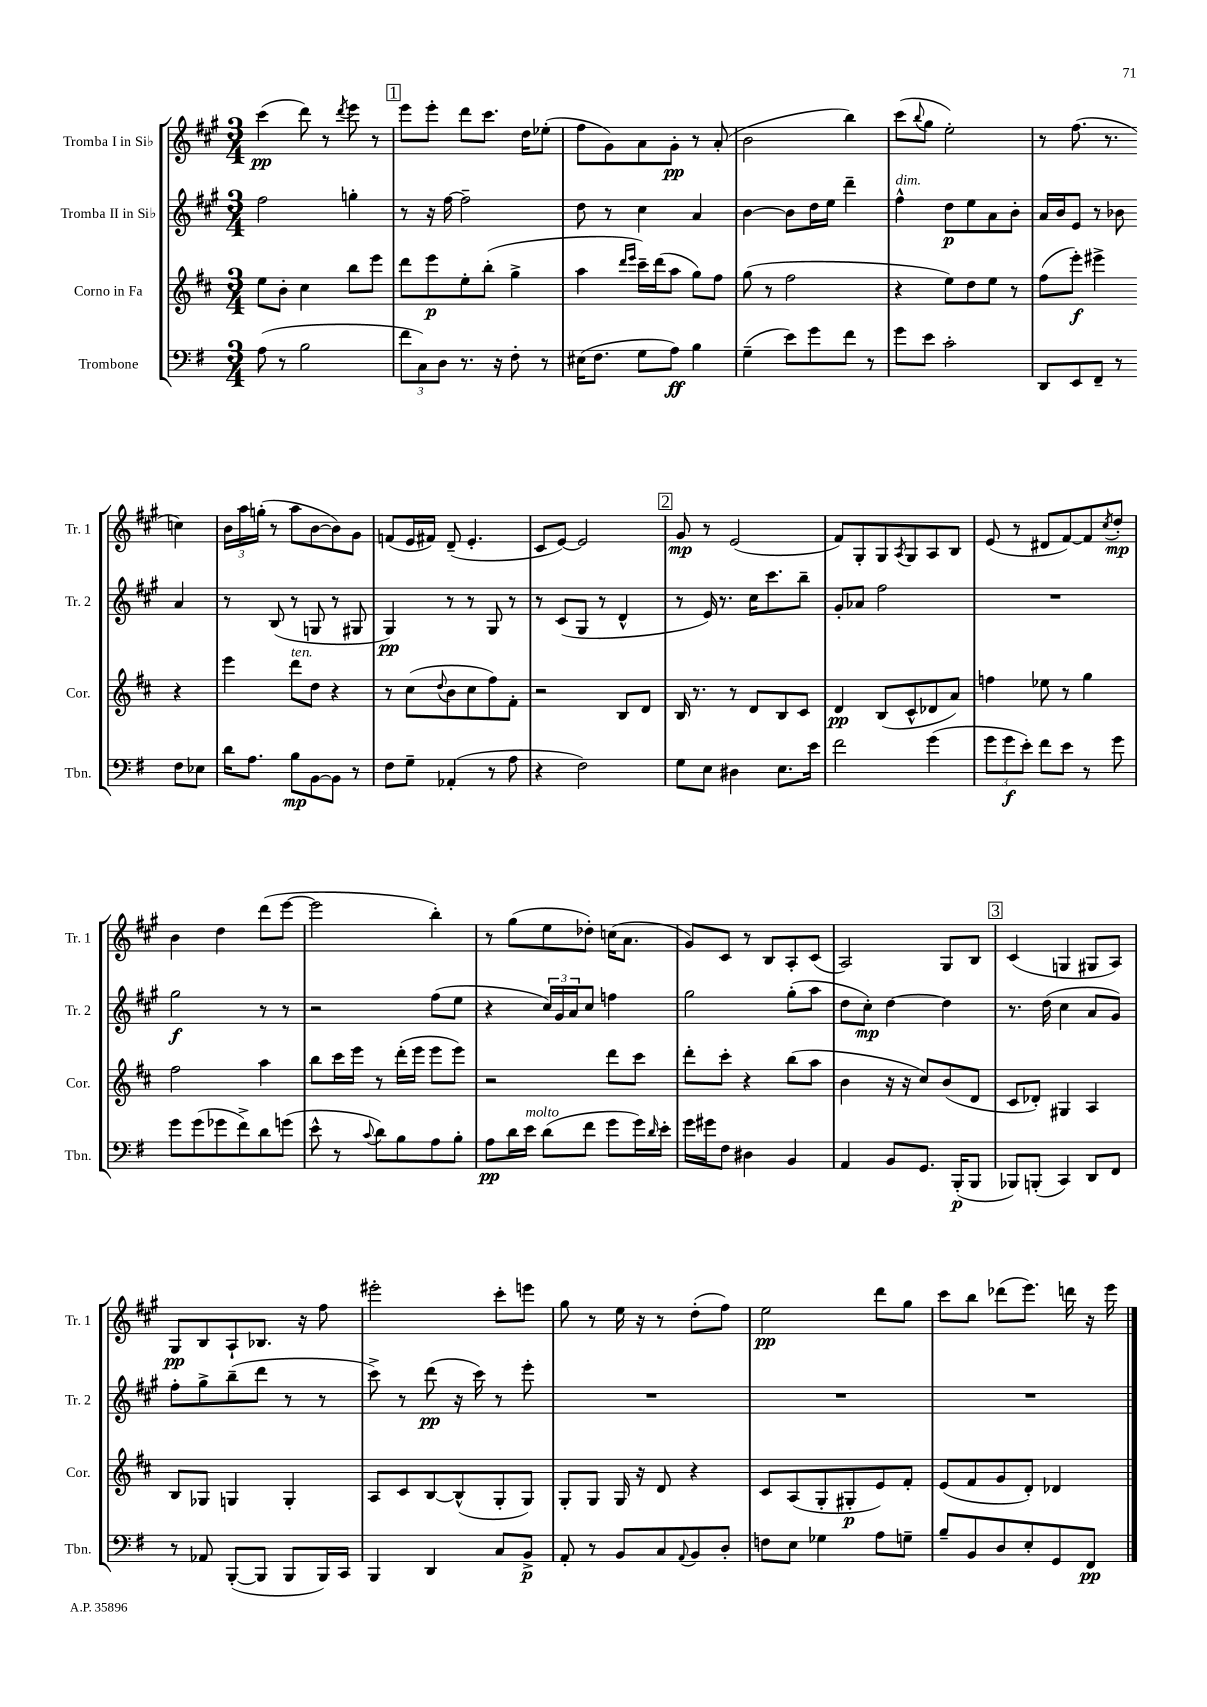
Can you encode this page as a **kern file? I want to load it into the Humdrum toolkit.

**kern	**dynam	**kern	**dynam	**kern	**dynam	**kern	**dynam
*part4	*part4	*part3	*part3	*part2	*part2	*part1	*part1
*staff4	*staff4	*staff3	*staff3	*staff2	*staff2	*staff1	*staff1
*I"Trombone	*	*I"Corno in Fa	*	*I"Tromba II in Si♭	*	*I"Tromba I in Si♭	*
*I'Tbn.	*	*I'Cor.	*	*I'Tr. 2	*	*I'Tr. 1	*
*clefF4	*	*clefG2	*	*clefG2	*	*clefG2	*
*k[f#]	*	*k[f#c#]	*	*k[f#c#g#]	*	*k[f#c#g#]	*
*M3/4	*	*M3/4	*	*M3/4	*	*M3/4	*
=3	=3	=3	=3	=3	=3	=3	=3
(8A\	.	8ee\L	.	2ff#\	.	(4ccc#\	pp
8r	.	8b'\J	.	.	.	.	.
2B\	.	4cc#\	.	.	.	8ddd\)	.
.	.	.	.	.	.	8r	.
.	.	.	.	.	.	8qddd/	.
.	.	8bb\L	.	4ggn'\	.	8eee\	.
.	.	8eee\J	.	.	.	8r	.
!!LO:REH:place=s1:t=1
=4	=4	=4	=4	=4	=4	=4	=4
12f#\L	.	8ddd\L	.	8r	.	8eee\L	.
12C\)	.	.	.	.	.	.	.
.	.	8eee\	p	16r	.	8eee'\J	.
12D\J	.	.	.	.	.	.	.
.	.	.	.	[16ff#\	.	.	.
8.r	.	8ee'\	.	2ff#~\]	.	8ddd\L	.
.	.	(8bb'\J	.	.	.	8.ccc#\J	.
16r	.	.	.	.	.	.	.
8F#'\	.	4gg^\	.	.	.	.	.
.	.	.	.	.	.	16dd\KL	.
8r	.	.	.	.	.	(8ee-X'\J	.
=5	=5	=5	=5	=5	=5	=5	=5
(16E#X\KL	.	4aa\	.	8dd\	.	8ff#\L	.
8.F#\J	.	.	.	.	.	.	.
.	.	.	.	8r	.	8g#\)	.
.	.	16qqddd/LL	.	.	.	.	.
.	.	16qqeee/JJ	.	.	.	.	.
8G\L	.	16ccc#~\LL)	.	4cc#\	.	8a\	.
.	.	(16ddd\J	.	.	.	.	.
8A\J)	ff	8aa\J	.	.	.	8g#'\J	pp
4B\	.	8gg\L)	.	4a/	.	8r	.
.	.	8ff#\J	.	.	.	(8a'/	.
=6	=6	=6	=6	=6	=6	=6	=6
(4G~\	.	(8gg\	.	[4b\	.	2b\	.
.	.	8r	.	.	.	.	.
8e\L)	.	2ff#\	.	8b\L]	.	.	.
8g\	.	.	.	16dd\L	.	.	.
.	.	.	.	16ee\JJ	.	.	.
8f#\J	.	.	.	4ddd~\	.	4bb\)	.
8r	.	.	.	.	.	.	.
=7	=7	=7	=7	=7	=7	=7	=7
!	!	!	!	!LO:TX:a:i:t=dim.	!	!	!
8g\L	.	4r	.	4ff#^^\	.	(8ccc#\L	.
.	.	.	.	.	.	8qqbb/	.
8e\J	.	.	.	.	.	8gg#\J	.
2c'\	.	8ee\L)	.	8dd\L	p	2ee'\)	.
.	.	8dd\	.	8ee\	.	.	.
.	.	8ee\J	.	8a\	.	.	.
.	.	8r	.	8b'\J	.	.	.
=8	=8	=8	=8	=8	=8	=8	=8
8DD/L	.	(8ff#\L	.	16a/LL	.	8r	.
.	.	.	.	16b/J	.	.	.
8EE/	.	8eee'\J)	f	8e/J	.	(8.ff#\	.
8FF#~/J	.	4eee#X^\	.	8r	.	.	.
.	.	.	.	.	.	8.r	.
8r	.	.	.	8b-X\	.	.	.
8F#\L	.	4r	.	4a/	.	4ccn\)	.
8E-X\J	.	.	.	.	.	.	.
!!LO:LB:g=z
=9	=9	=9	=9	=9	=9	=9	=9
16d\KL	.	4eee\	.	8r	.	24b\LL	.
.	.	.	.	.	.	24aa\	.
8.A\J	.	.	.	.	.	.	.
.	.	.	.	.	.	(24ggn'\JJ	.
.	.	.	.	(8B/	.	8r	.
!	!	!LO:TX:a:i:t=ten.	!	!	!	!	!
8B\L	mp	8ddd\L	.	8r	.	8aa\L	.
[8BB\	.	8dd\J	.	8Gn/	.	[8b\	.
8BB\J]	.	4r	.	8r	.	8b\])	.
8r	.	.	.	8G#X/	.	8g#\J	.
=10	=10	=10	=10	=10	=10	=10	=10
8F#\L	.	8r	.	4G#/)	pp	(8fn/L	.
8G~\J	.	(8cc#\L	.	.	.	16e/L	.
.	.	.	.	.	.	16f#X/JJ)	.
.	.	8qqdd/	.	.	.	.	.
(4AA-X'/	.	8b\	.	8r	.	(8d~/	.
.	.	8cc#\	.	8r	.	4.e'/	.
8r	.	8ff#\)	.	8G#/	.	.	.
8A\	.	8f#'\J	.	8r	.	.	.
=11	=11	=11	=11	=11	=11	=11	=11
4r	.	2r	.	8r	.	8c#/L	.
.	.	.	.	(8c#/L	.	[8e/J)	.
2F#\)	.	.	.	8G#/J	.	2e/]	.
.	.	.	.	8r	.	.	.
.	.	8B/L	.	4d^^/	.	.	.
.	.	8d/J	.	.	.	.	.
!!LO:REH:place=s1:t=2
=12	=12	=12	=12	=12	=12	=12	=12
8G\L	.	16B/	.	8r	.	8g#/	mp
.	.	8.r	.	.	.	.	.
8E\J	.	.	.	16e/)	.	8r	.
.	.	.	.	8.r	.	.	.
4D#X\	.	8r	.	.	.	(2e/	.
.	.	8d/L	.	16cc#\KL	.	.	.
.	.	.	.	8.ccc#\	.	.	.
8.E\L	.	8B/	.	.	.	.	.
.	.	8c#/J	.	8bb~\J	.	.	.
16e\Jk	.	.	.	.	.	.	.
=13	=13	=13	=13	=13	=13	=13	=13
2f#\	.	4d/	pp	8g#'/L	.	8f#/L)	.
.	.	.	.	8a-X/J	.	8G#'/	.
.	.	(8B/L	.	2ff#\	.	8G#/	.
.	.	.	.	.	.	8qA/	.
.	.	8c#^^/	.	.	.	8G#/	.
(4g\	.	8d-X/	.	.	.	8A/	.
.	.	8a/J)	.	.	.	8B/J	.
=14	=14	=14	=14	=14	=14	=14	=14
12g\L	.	4ffn\	.	2.r	.	(8e/	.
12g\	f	.	.	.	.	.	.
.	.	.	.	.	.	8r	.
12e'\J)	.	.	.	.	.	.	.
8f#\L	.	8ee-X\	.	.	.	8d#X/L	.
8e\J	.	8r	.	.	.	[8f#/)	.
8r	.	4gg\	.	.	.	8f#/]	.
.	.	.	.	.	.	8qcc#/	.
8g\	.	.	.	.	.	8dd'/J	mp
!!LO:LB:g=z
=15	=15	=15	=15	=15	=15	=15	=15
8g\L	.	2ff#\	.	2gg#\	f	4b\	.
(8g\	.	.	.	.	.	.	.
8g-X\	.	.	.	.	.	4dd\	.
8f#^\)	.	.	.	.	.	.	.
8d\	.	4aa\	.	8r	.	(8ddd\L	.
(8gn\J	.	.	.	8r	.	[8eee\J	.
=16	=16	=16	=16	=16	=16	=16	=16
8e^^\	.	8bb\L	.	2r	.	2eee\]	.
8r	.	16ccc#\L	.	.	.	.	.
.	.	16eee\JJ	.	.	.	.	.
8qqc/	.	.	.	.	.	.	.
8d\L)	.	8r	.	.	.	.	.
8B\	.	(16ddd'\LL	.	.	.	.	.
.	.	16eee\JJ	.	.	.	.	.
8A\	.	8eee\L	.	(8ff#\L	.	4bb'\)	.
8B'\J	.	8eee\J)	.	8ee\J	.	.	.
=17	=17	=17	=17	=17	=17	=17	=17
8A\L	pp	2r	.	4r	.	8r	.
16d\L	.	.	.	.	.	(8gg#\L	.
!LO:TX:a:i:t=molto	!	!	!	!	!	!	!
16e\JJ	.	.	.	.	.	.	.
(8d\L	.	.	.	24cc#/LL)	.	8ee\	.
.	.	.	.	24g#/	.	.	.
.	.	.	.	24a/J	.	.	.
8f#\J	.	.	.	8cc#/J	.	8dd-X'\J)	.
8g\L	.	8ddd\L	.	4ffn\	.	(16ccn\KL	.
.	.	.	.	.	.	8.a\J	.
16g\L)	.	8ccc#\J	.	.	.	.	.
16qqd/	.	.	.	.	.	.	.
16e'\JJ	.	.	.	.	.	.	.
=18	=18	=18	=18	=18	=18	=18	=18
16g\LL	.	8ddd'\L	.	2gg#\	.	8g#/L)	.
16g#X\J	.	.	.	.	.	.	.
8F#\J	.	8ccc#'\J	.	.	.	8c#/J	.
4D#X\	.	4r	.	.	.	8r	.
.	.	.	.	.	.	8B/L	.
4BB/	.	(8bb\L	.	(8gg#'\L	.	8A'/	.
.	.	8aa\J	.	8aa\J	.	(8c#/J	.
=19	=19	=19	=19	=19	=19	=19	=19
4AA/	.	4b\	.	8dd\L	.	2A/)	.
.	.	.	.	8cc#'\J)	mp	.	.
8BB/L	.	16r	.	[4dd\	.	.	.
.	.	16r	.	.	.	.	.
8.GG/J	.	8cc#/L)	.	.	.	.	.
.	.	(8b/	.	4dd\]	.	8G#/L	.
(16BBB'/KL	p	.	.	.	.	.	.
8BBB/J	.	8d/J	.	.	.	8B/J	.
!!LO:REH:place=s1:t=3
=20	=20	=20	=20	=20	=20	=20	=20
8BBB-X/L)	.	8c#/L	.	8.r	.	(4c#/	.
(8BBBn'/J	.	8d-X'/J)	.	.	.	.	.
.	.	.	.	(16dd\	.	.	.
4CC/)	.	4G#X/	.	4cc#\	.	4Gn/	.
8DD/L	.	4A/	.	8a/L	.	8G#X/L	.
8FF#/J	.	.	.	8g#/J)	.	8A/J)	.
!!LO:LB:g=z
=21	=21	=21	=21	=21	=21	=21	=21
8r	.	8B/L	.	8ff#'\L	.	8G#/L	pp
8AA-X/	.	8G-X/J	.	8gg#^\	.	8B/	.
([8BBB'/L	.	4Gn/	.	(8bb~\	.	8A`/	.
8BBB/J]	.	.	.	8ddd\J	.	8.B-X/J	.
8BBB/L	.	4G'/	.	8r	.	.	.
.	.	.	.	.	.	16r	.
16BBB/L)	.	.	.	8r	.	8ff#\	.
16CC/JJ	.	.	.	.	.	.	.
=22	=22	=22	=22	=22	=22	=22	=22
4BBB/	.	8A/L	.	8ccc#^\)	.	2eee#X'\	.
.	.	8c#/	.	8r	.	.	.
4DD/	.	[8B/	.	(8ddd\	pp	.	.
.	.	(8B^^/]	.	16r	.	.	.
.	.	.	.	16ccc#\)	.	.	.
8C/L	.	8G'/	.	8r	.	8ccc#'\L	.
8BB^/J	p	8G/J)	.	8eee'\	.	8eeen\J	.
=23	=23	=23	=23	=23	=23	=23	=23
8AA'/	.	8G'/L	.	2.r	.	8gg#\	.
8r	.	8G/J	.	.	.	8r	.
8BB/L	.	16G/	.	.	.	16ee\	.
.	.	16r	.	.	.	16r	.
8C/	.	8d/	.	.	.	8r	.
8qqAA/	.	.	.	.	.	.	.
8BB/	.	4r	.	.	.	(8dd'\L	.
8D'/J	.	.	.	.	.	8ff#\J)	.
=24	=24	=24	=24	=24	=24	=24	=24
8Fn\L	.	8c#/L	.	2.r	.	2ee\	pp
8E\J	.	(8A/	.	.	.	.	.
4G-X\	.	8G'/	.	.	.	.	.
.	.	8G#X'/	p	.	.	.	.
8A\L	.	8e/)	.	.	.	8ddd\L	.
8Gn~\J	.	8f#'/J	.	.	.	8gg#\J	.
=25	=25	=25	=25	=25	=25	=25	=25
8B~/L	.	(8e/L	.	2.r	.	8ccc#\L	.
8BB/	.	8f#/	.	.	.	8bb\J	.
8D/	.	8g/	.	.	.	(8ddd-X\L	.
8E'/	.	8d'/J)	.	.	.	8.eee\J)	.
8GG/	.	4d-X/	.	.	.	.	.
.	.	.	.	.	.	16dddn\	.
8FF#/J	pp	.	.	.	.	16r	.
.	.	.	.	.	.	16eee\	.
==	==	==	==	==	==	==	==
*-	*-	*-	*-	*-	*-	*-	*-
